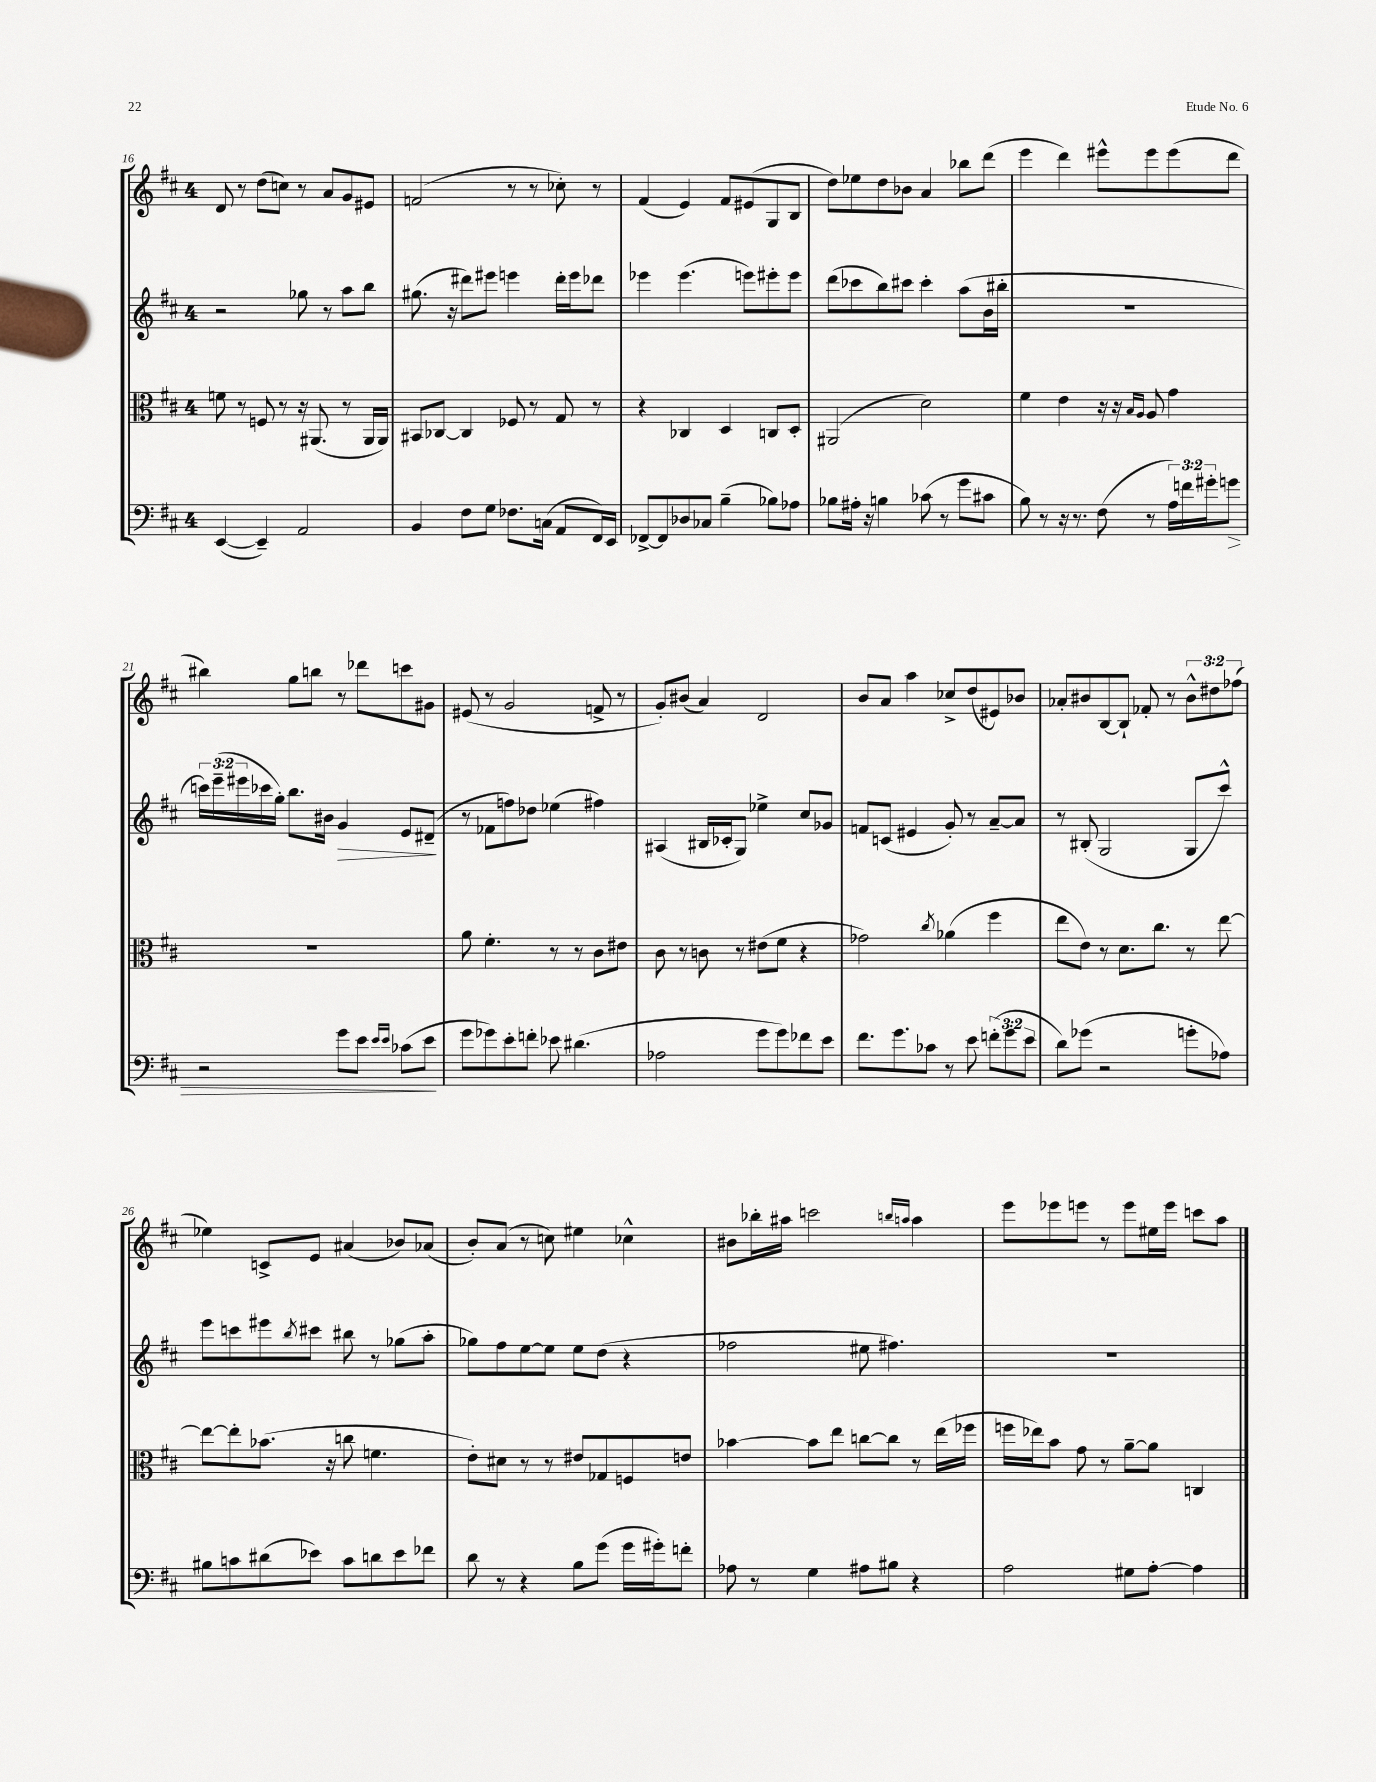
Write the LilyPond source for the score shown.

<<
\new StaffGroup <<
\new Staff = "s0" {
    \clef treble \key d \major \once \override Staff.TimeSignature.style = #'single-digit \time 4/4 \override Staff.TupletNumber.text = #tuplet-number::calc-fraction-text
    d'8 r8 d''8( c''8) r8 a'8 g'8 eis'8 |
    f'2( r8 r8 ces''8-.) r8 |
    fis'4( e'4) fis'8 eis'8( g8 b8 |
    d''8) ees''8 d''8 bes'8 a'4 bes''8 d'''8( |
    e'''4 d'''4) eis'''8-^ eis'''8 eis'''8( d'''8 |
    bis''4) g''8 b''8 r8 des'''8 c'''8 gis'8 |
    eis'8( r8 g'2 f'8-> r8 |
    g'8-.) bis'8( a'4) d'2 |
    b'8 a'8 a''4 ces''8-> d''8( eis'8) bes'8 |
    aes'8-. bis'8 b8~ b8-! fes'8-. r8 \tuplet 3/2 { bis'8-^ dis''8 fes''8( } |
    ees''4) c'8-> e'8 ais'4( bes'8) aes'8( |
    b'8-.) a'8( r8 c''8) eis''4 ces''4-^ |
    bis'8 bes''16-. ais''16 c'''2 \grace { b''16 a''16 } a''4 |
    e'''8 ees'''8 e'''8 r8 e'''8 eis''16 e'''16 c'''8 a''8 \bar "|." |
}
\new Staff = "s1" {
    \clef treble \key d \major \once \override Staff.TimeSignature.style = #'single-digit \time 4/4 \override Staff.TupletNumber.text = #tuplet-number::calc-fraction-text
    r2 ges''8 r8 a''8 b''8 |
    gis''8.( r16 dis'''8) eis'''8 e'''4 dis'''16-. e'''16 des'''8 |
    ees'''4 ees'''4.( e'''8) eis'''8-. eis'''8 |
    d'''8( ces'''8 b''8) cis'''8 cis'''4-. a''8( b'16 bis''16-. |
    R1 |
    \tuplet 3/2 { c'''16) e'''16--( eis'''16 } ces'''16 g''16-.) b''8. bis'16 g'4\> e'8 dis'8--\!( |
    r8 fes'8 f''8) des''8 ees''4( fis''4) |
    ais4( bis16 ces'16-. g8) ees''4-> cis''8 ges'8 |
    f'8 c'8( eis'4 g'8-.) r8 a'8~-- a'8 |
    r8 bis8-.( g2 g8 cis'''8-^) |
    e'''8 c'''8 eis'''8 \acciaccatura { b''8 } cis'''8 bis''8 r8 ges''8( a''8-. |
    ges''8) fis''8 e''8~ e''8 e''8 d''8( r4 |
    fes''2 eis''8 fis''4.) |
    R1 \bar "|." |
}
\new Staff = "s2" {
    \clef alto \key d \major \once \override Staff.TimeSignature.style = #'single-digit \time 4/4
    f'8 r8 f8 r8 r16 ais,8.( r8 ais,16 ais,16) |
    bis,8 ces8~ ces4 fes8 r8 g8 r8 |
    r4 ces4 d4 c8 d8-. |
    ais,2( d'2) |
    fis'4 e'4 r16 r16 \grace { b16 a16 } a8 g'4 |
    R1 |
    a'8 fis'4.-. r8 r8 cis'8 eis'8 |
    cis'8 r8 c'8 r8 eis'8( fis'8 r4 |
    ges'2) \acciaccatura { cis''8 } aes'4( fis''4 |
    e''8 e'8) r8 d'8. cis''8. r8 e''8~ |
    e''8~ e''8-. bes'8.( r16 c''8 f'4. |
    e'8-.) dis'8 r8 r8 eis'8 ges8 f8 e'8 |
    bes'4~ bes'8 e''8 c''8~ c''8 r8 e''16( fes''16 |
    f''16 ees''16) b'8 g'8 r8 a'8~-- a'8 c4 \bar "|." |
}
\new Staff = "s3" {
    \clef bass \key d \major \once \override Staff.TimeSignature.style = #'single-digit \time 4/4 \override Staff.TupletNumber.text = #tuplet-number::calc-fraction-text
    e,4~( e,4--) a,2 |
    b,4 fis8 g8 fes8. c16( a,8 fis,16) e,16 |
    fes,8~-> fes,8 des8 ces8 b4--( bes8) aes8 |
    bes8 ais16-. r16 b4 ces'8( r8 g'8 cis'8 |
    b8) r8 r16 r8. fis8( r8 \tuplet 3/2 { a16) f'16 gis'16-. } g'8\> |
    r2 g'8 e'8 \grace { e'16 e'16 } ces'8( e'8\! |
    g'8 ges'8) e'8-. f'8-. ees'8 dis'4.( |
    aes2 g'8 g'8) fes'8 e'8 |
    fis'8. g'8. ces'8 r8 e'8 \tuplet 3/2 { f'8-.( g'8 e'8 } |
    d'8) ges'8( r2 g'8-. aes8) |
    bis8 c'8 dis'8( ees'8) c'8 d'8 ees'8 fes'8 |
    d'8 r8 r4 b8 g'8( g'16 gis'16-.) f'8-. |
    aes8 r8 g4 ais8 bis8 r4 |
    a2 gis8 a8~-. a4 \bar "|." |
}
>>
>>
\layout { \context { \Score currentBarNumber = #16 } }
